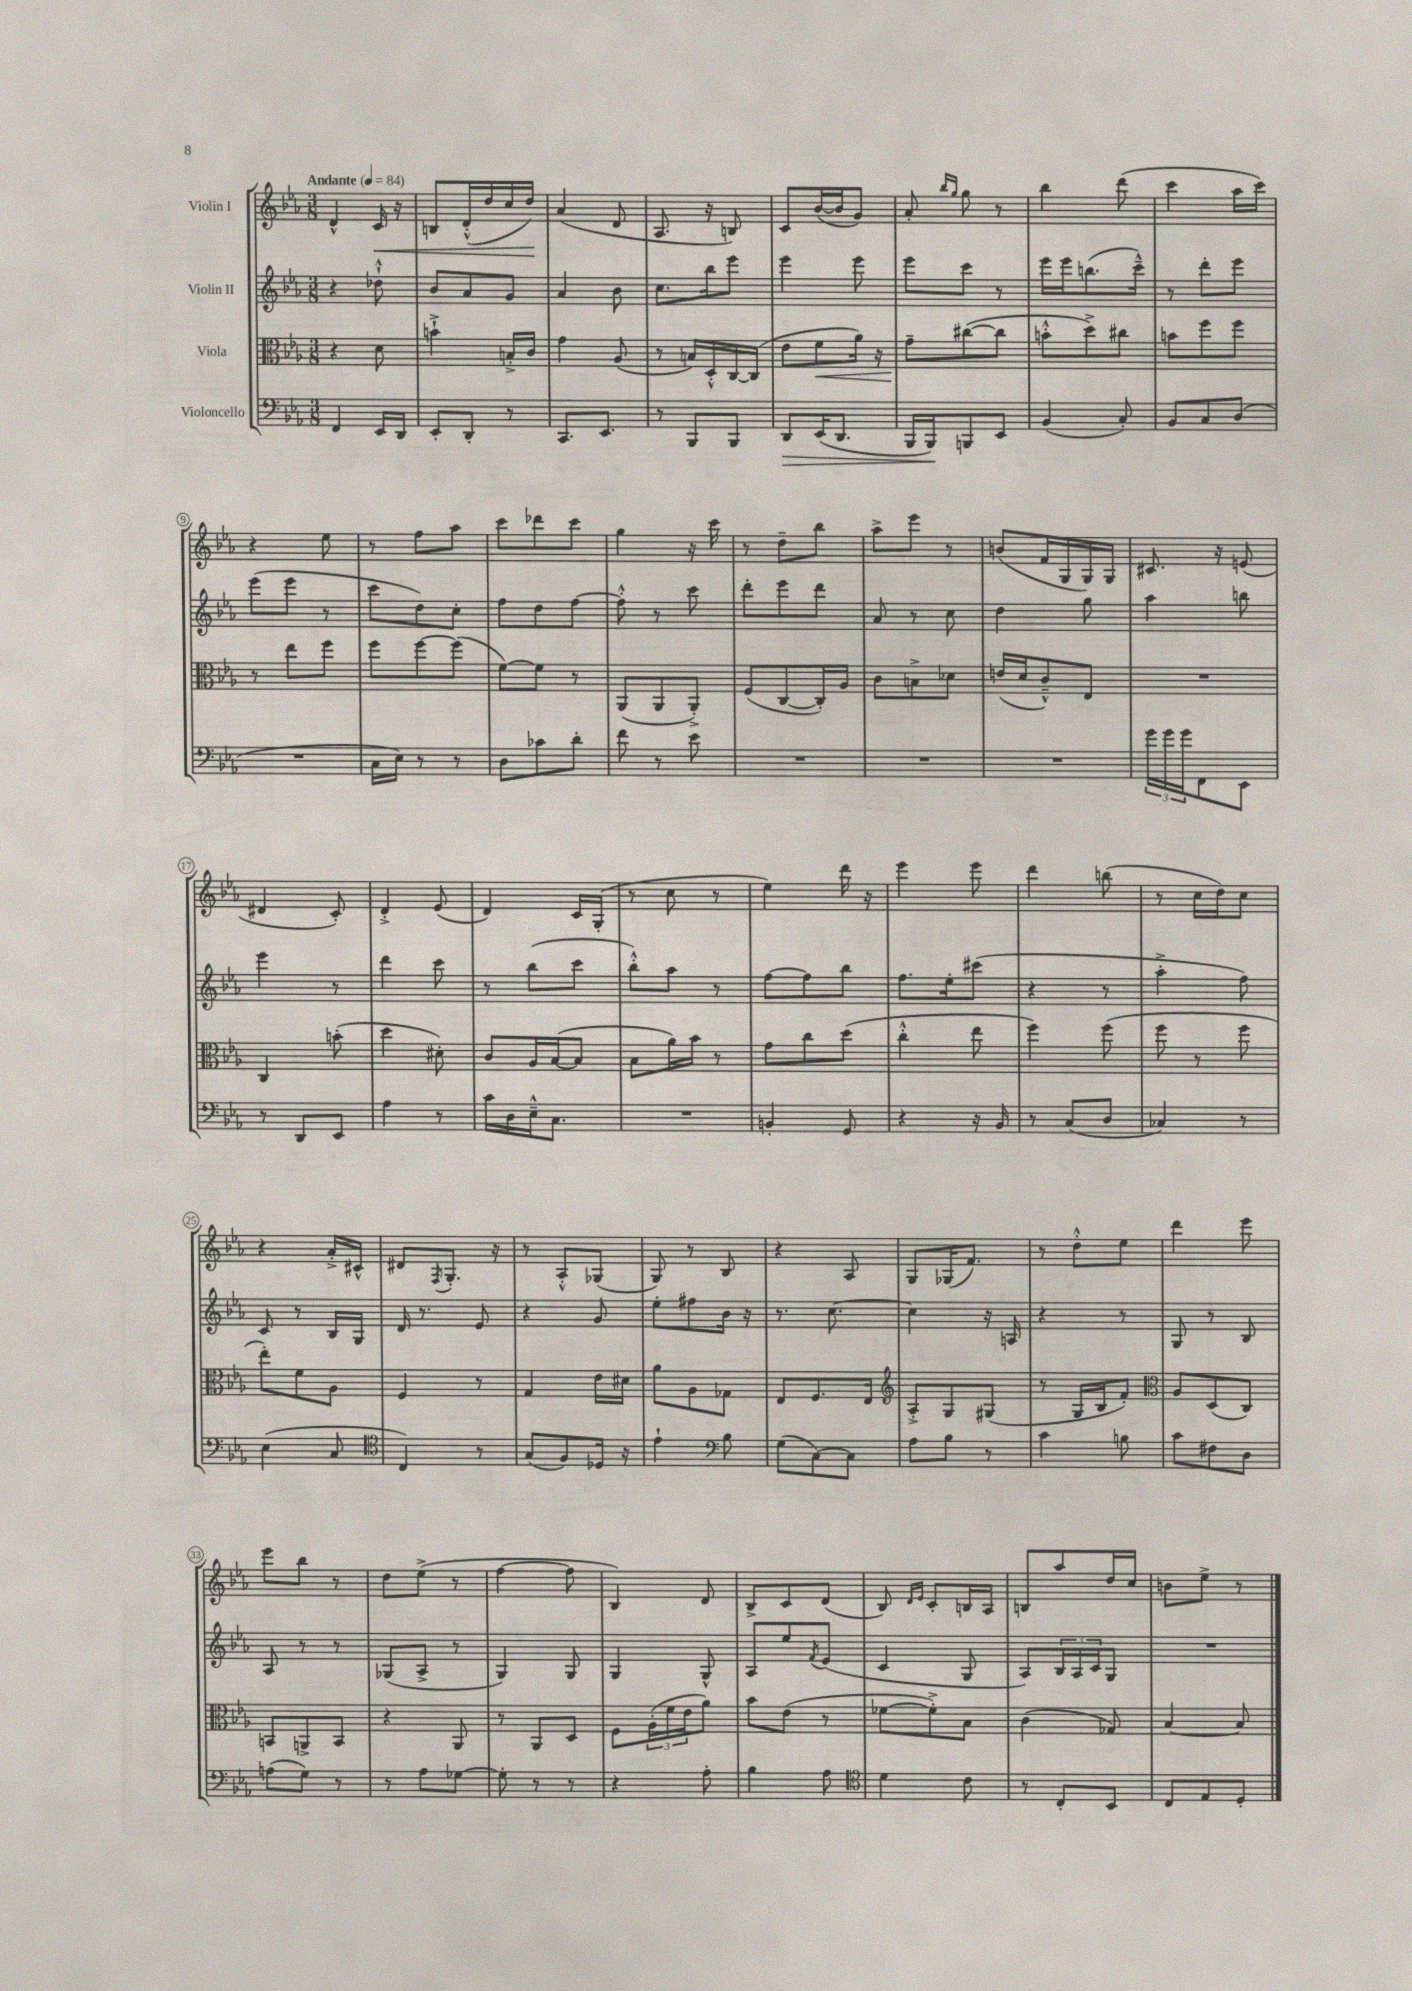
<<
\new StaffGroup <<
\new Staff = "s0" \with { instrumentName = "Violin I" } {
    \clef treble \key ees \major \numericTimeSignature \time 3/8 \tempo "Andante" 4 = 84
    d'4-^ c'16\< r16 |
    b8 d'16-.-^( d''16 c''16 d''16\!) |
    aes'4( d'8 |
    aes8. r16 b8) |
    c'8 bes'16~( bes'16 g'8) |
    aes'8-. \grace { bes''16 g''16 } g''8 r8 |
    bes''4 d'''8( |
    c'''4 aes''16 c'''16) |
    r4 ees''8 |
    r8 f''8 aes''8 |
    c'''8 des'''8 c'''8 |
    g''4 r16 c'''16 |
    r8 d''8-- bes''8 |
    aes''8-> ees'''8 r8 |
    b'8( f'16 g16 g16) g16 |
    cis'8. r16 e'8( |
    dis'4 c'8-.) |
    d'4-.-> ees'8( |
    d'4) c'16 g16-.( |
    r8 c''8 r8 |
    ees''4) d'''16 r16 |
    ees'''4 ees'''8 |
    d'''4 b''8( |
    r8 c''16 d''16) c''8 |
    r4 aes'16-.-> cis'16-^ |
    dis'8 \acciaccatura { f8 } g8.-. r16 |
    r8 aes8-.-^ ges8( |
    g8) r8 bes8 |
    r4 aes8 |
    g8 ges16( f'8.) |
    r8 d''8-.-^ ees''8 |
    d'''4 ees'''8 |
    ees'''8 bes''8 r8 |
    d''8 ees''8->( r8 |
    f''4~ f''8 |
    bes4) d'8 |
    bes8-> c'8 d'8( |
    bes8) \grace { d'16 ees'16 } c'8-. b16 aes16 |
    b8 aes''8 d''16 c''16 |
    b'8 ees''8-> r8 \bar "|." |
}
\new Staff = "s1" \with { instrumentName = "Violin II" } {
    \clef treble \key ees \major \numericTimeSignature \time 3/8
    r4 des''8-!-^ |
    bes'8 aes'8 g'8 |
    aes'4 bes'8 |
    c''8. bes''16 ees'''8 |
    ees'''4 ees'''8 |
    ees'''8 c'''8 r8 |
    ees'''16 ees'''16 b''8.( c'''16---^) |
    r8 d'''8-. ees'''8 |
    ees'''8( ees'''8 r8 |
    c'''8 d''8) c''8-. |
    f''8 d''8 f''8~ |
    f''8-.-^ r8 c'''8 |
    d'''8-. ees'''8 d'''8 |
    aes'8 r8 c''8 |
    d''4 g''8 |
    aes''4 b''8 |
    ees'''4 r8 |
    d'''4 c'''8 |
    r8 bes''8( c'''8 |
    bes''8-.-^) aes''8 r8 |
    f''8~ f''8 bes''8 |
    f''8. ees''16-. cis'''8( |
    r4 r8 |
    aes''4-.-> f''8) |
    c'8 r8 bes16 g16 |
    d'16 r8. ees'8 |
    r4 g'8 |
    ees''8-. fis''8 bes'16 r16 |
    r8. c''8.~ |
    c''4 r16 a16 |
    r4 r8 |
    g8 r8 bes8 |
    aes8 r8 r8 |
    ges8( aes8-> r8 |
    g4) g8 |
    g4 g8-^ |
    aes8 ees''8 \acciaccatura { f'8 } ees'8( |
    c'4 g8 |
    aes8) \tuplet 3/2 { bes16 aes16 c'16 } g8 |
    R4. \bar "|." |
}
\new Staff = "s2" \with { instrumentName = "Viola" } {
    \clef alto \key ees \major \numericTimeSignature \time 3/8
    r4 d'8 |
    b'4-!-> b16-.-> c'16 |
    g'4 aes8( |
    r8 b16) d16-.-^ c16~ c16( |
    ees'8 f'8\< aes'16) r16 |
    g'8--\! cis''8~( cis''8 |
    b'8-.-^ d''8->) cis''8 |
    b'8 f''8 f''8 |
    r8 ees''8 f''8 |
    f''8 f''8~ f''8( |
    f'8~) f'8 r8 |
    aes,8( aes,8 aes,8-.->) |
    f8( c8~ c16-.) aes16 |
    c'8 b8-> des'8 |
    e'16( d'16 c'8---^) ees8 |
    R4. |
    c4 b'8-.( |
    d''4 dis'8-.) |
    c'8 aes16 bes16~( bes8 |
    bes8 aes'16) bes'16 r8 |
    g'8 c''8 d''8( |
    c''4-.-^ ees''8 |
    f''4) f''8( |
    f''8 r8 f''8 |
    ees''8-.) f'8 aes8 |
    f4 r8 |
    g4 ees'16 dis'16 |
    aes'8 aes8 ges8 |
    ees8 f8. ees16 |
    \clef treble aes8-.-> g8 gis8( |
    r8 g16 bes16 f'8-.) |
    \clef alto aes8 d8( c8) |
    b,8 a,8-> b,8 |
    r4 aes,8 |
    r8 aes,8 d8 |
    f8 \tuplet 3/2 { aes16-.( f'16 ees'16 } aes'8) |
    bes'8 ees'8( r8 |
    fes'8~ fes'8-.->) bes8 |
    c'4( ges8) |
    bes4~ bes8 \bar "|." |
}
\new Staff = "s3" \with { instrumentName = "Violoncello" } {
    \clef bass \key ees \major \numericTimeSignature \time 3/8
    f,4 ees,16 d,16 |
    ees,8-. d,8-. r8 |
    c,8. ees,8. |
    r8 bes,,8 bes,,8 |
    d,8\> ees,16( d,8. |
    bes,,16 bes,,16\!) b,,8 ees,8 |
    bes,4( c8-.) |
    bes,8 c8 d8( |
    R4. |
    c16 ees16) r8 r8 |
    d8 ces'8 d'8-. |
    f'8 r8 ees'8 |
    R4. |
    R4. |
    R4. |
    \tuplet 3/2 { g'16 g'16 g'16 } f,8 ees,8 |
    r8 d,8 ees,8 |
    aes4 r8 |
    c'16 d16 ees16---^ c8. |
    R4. |
    b,4-. g,8 |
    r4 r16 bes,16 |
    r8 c8( d8 |
    ces4) r8 |
    ees4( c8 |
    \clef tenor c4) r8 |
    g8( f8) des16 r16 |
    ees'4-! \clef bass bes8 |
    g8( c8~) c8 |
    aes8 bes8 r8 |
    c'4 b8 |
    c'8 fis8 d8 |
    a8( g8) r8 |
    r8 aes8 ges8~ |
    ges8-. r8 r8 |
    r4 aes8-. |
    bes4 aes8 |
    \clef tenor d'4 c'8 |
    r8 c8-. bes,8 |
    c8 ees8 d8-. \bar "|." |
}
>>
>>
\layout { \context { \Score \override BarNumber.stencil = #(make-stencil-circler 0.1 0.3 ly:text-interface::print) } }
